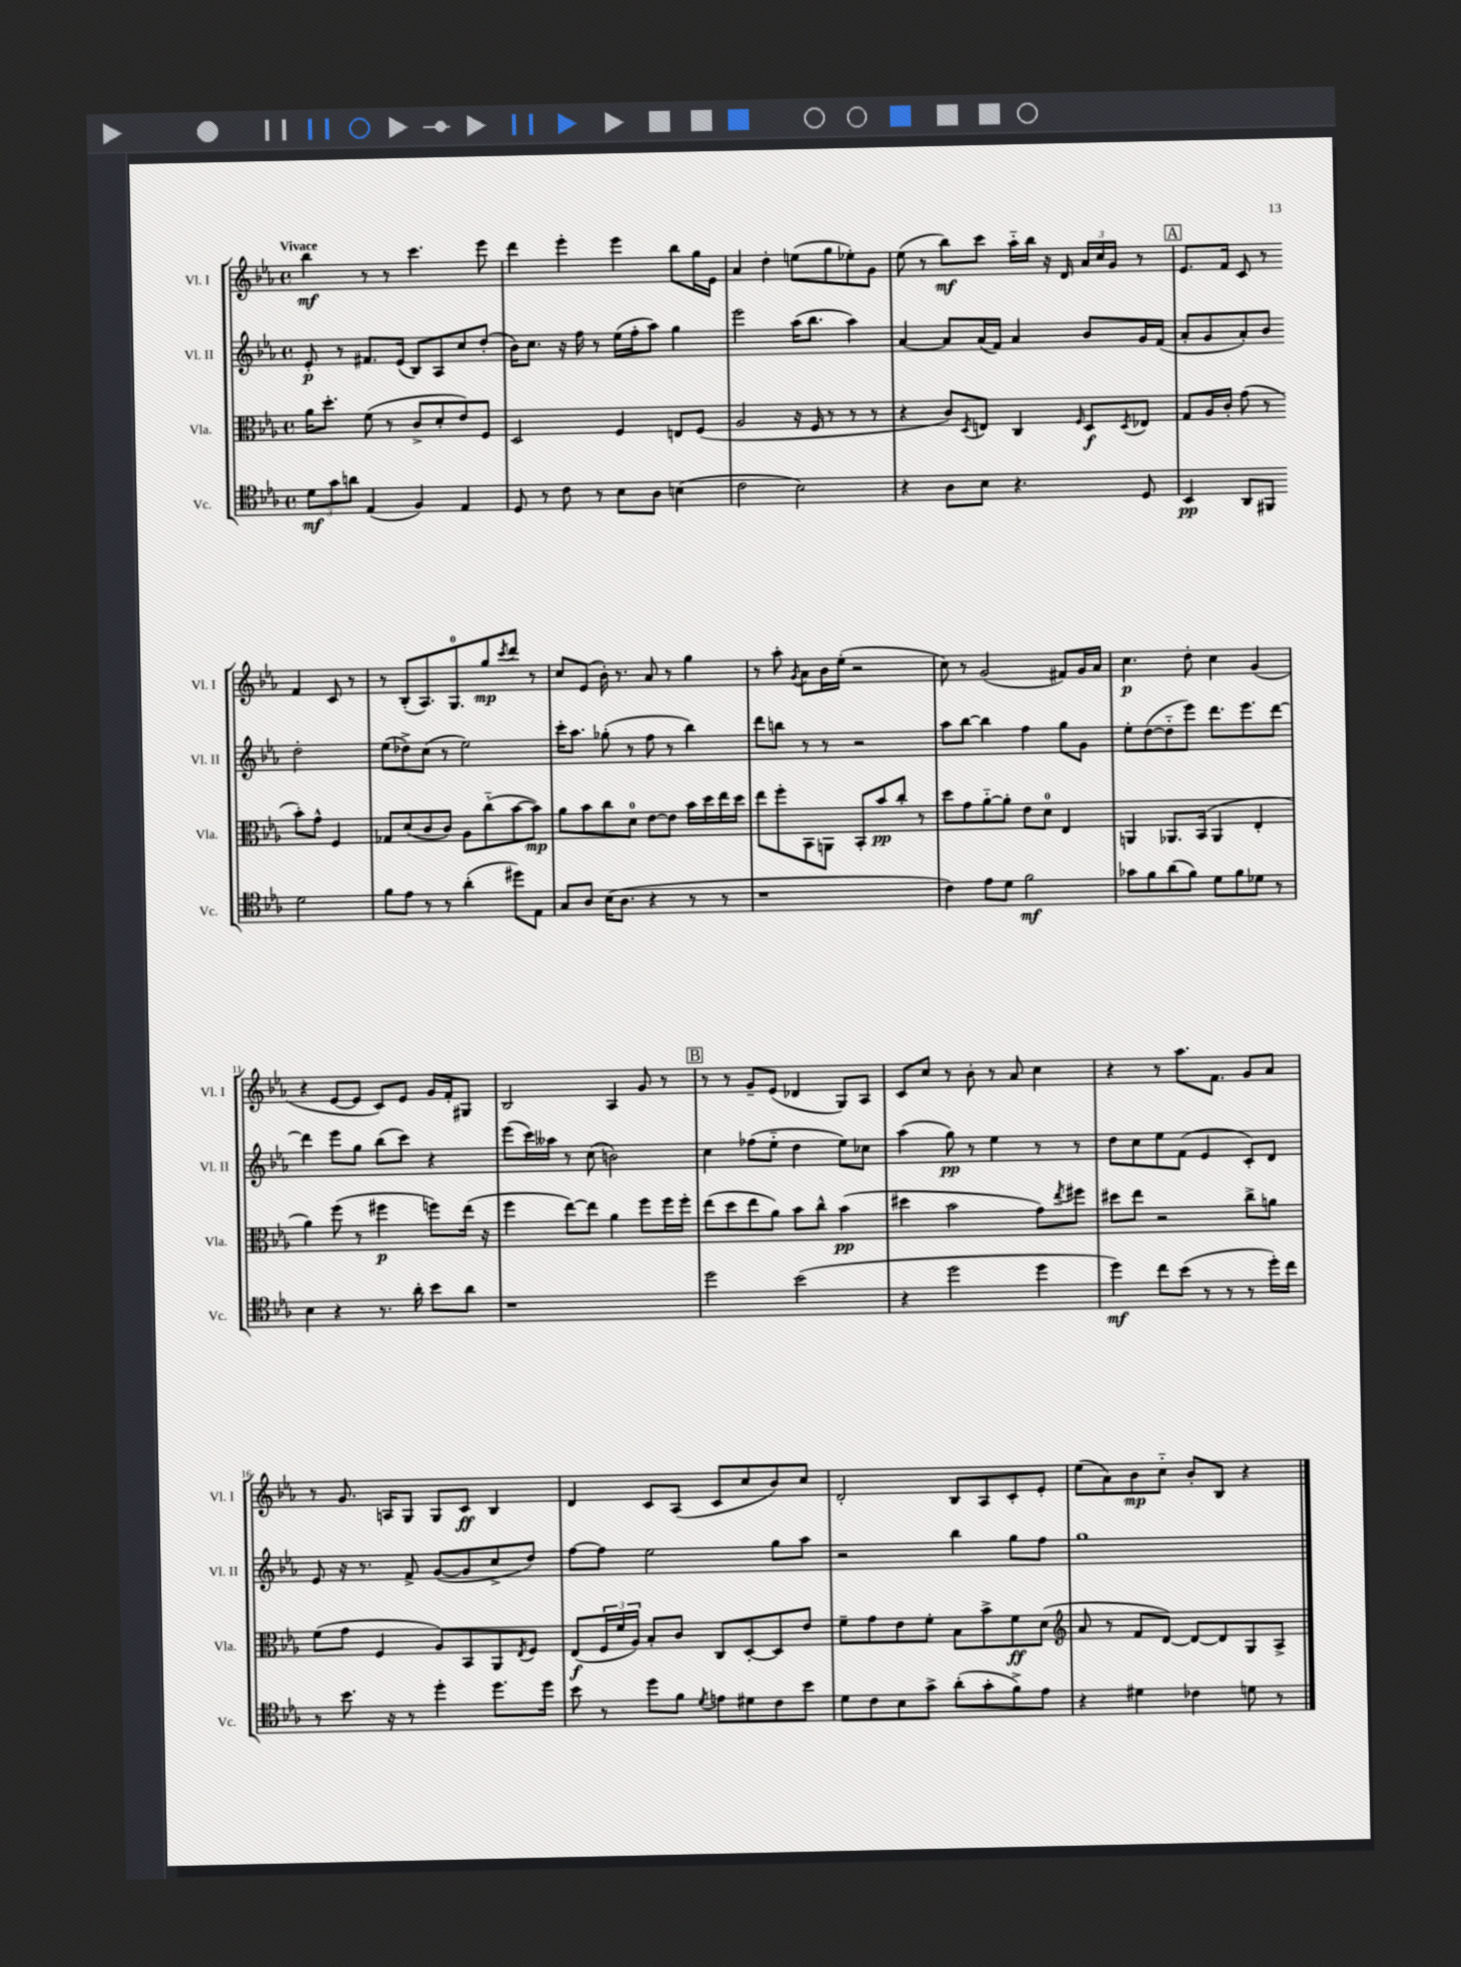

**kern	**kern	**kern	**kern
*staff4	*staff3	*staff2	*staff1
*clefC4	*clefC3	*clefG2	*clefG2
*k[b-e-a-]	*k[b-e-a-]	*k[b-e-a-]	*k[b-e-a-]
*M4/4	*M4/4	*M4/4	*M4/4
*met(c)	*met(c)	*met(c)	*met(c)
12d	16a-	8e-'	4bb-
.	8.dd'	.	.
12g	.	.	.
.	.	8r	.
12a	.	.	.
(4E-	(8f	8.f#	8r
.	8r	.	8r
.	.	(16e-	.
4F)	8c^	8B-)	4.ccc
.	8d'	8A-	.
4E-	8e-)	8cc	.
.	8F	(8dd'	8eee-
=	=	=	=
8D	2D	16b-)	4ddd
.	.	8.cc	.
8r	.	.	.
8c	.	16r	4eee-'
.	.	16ff	.
8r	.	8r	.
8B-	4F	(16ee-	4eee-
.	.	16ff'	.
8A-	.	8aa-)	.
(4B	8E	4gg	8bb-
.	(8F	.	16gg
.	.	.	16e-
=	=	=	=
2c	2A-	2eee-	4a-
.	.	.	4dd'
2B-)	16r	(16aa-	(8ee
.	16F	8.bb-	.
.	8r	.	8gg
.	8r	4aa-)	8ee-')
.	8r	.	8g
=	=	=	=
4r	4r	[4a-	(8ee-
.	.	.	8r
8A-	8c)	8a-]	8bb-)
.	8qD	.	.
8B-	8E	(16a-	8ccc
.	.	16f)	.
4.r	4C	4a-	16aa-'~
.	.	.	16bb-
.	.	.	16r
.	.	.	16d
.	16qqF	.	.
.	8D	8b-	24a-
.	.	.	24cc
.	.	.	24g
.	8qD	.	.
8D	8E-	16g	8r
.	.	(16f	.
=	=	=	=
4BB-	8G	8a-'	8.e-
.	16A-	8g	.
.	16c'	.	16f
8AA-	(8g	8a-')	8c
8FF#	8r	8b-	8r
2d	8b-')	2dd'	4f
.	8g^^	.	.
.	4F	.	8c
.	.	.	8r
=	=	=	=
8f	8G-	(8ee-	8r
8e-	(8d	8dd-^)	(8B-'
8r	8c	(8cc	8.A-)
8r	8c)	8r	.
.	.	.	8.G
(4a-'	8A-	2ee-)	.
.	(8cc'~	.	8gg
.	.	.	8qccc
8dd#)	[8b-	.	8ddd
8E-	8b-])	.	8r
=	=	=	=
8G	8a-	16ccc'	8cc
.	.	8.aa-	.
8A-	8b-	.	(8e-
(16B-	8cc	(8gg-'	16b-')
8.A-	.	.	8.r
.	8d	8r	.
4r	[8e-	8ff	8a-
.	8e-]	8r	8r
8r	16b-	4bb-)	4gg
.	16dd	.	.
8r	16ee-	.	.
.	16dd	.	.
=	=	=	=
1r	8ee-	8ddd	8r
.	8ff'	8bb	8aa-'
.	.	.	8qg
.	8BB-	8r	8a-
.	8AA	8r	16b-
.	.	.	(16ee-'
.	8BB-'	2r	2r
.	8b-	.	.
.	8cc'	.	.
.	8r	.	.
=	=	=	=
4c)	8dd	8aa-	8cc)
.	8g	[8bb-	8r
8e-	[8a-'~	4bb-]	(2g
8d	8a-']	.	.
2f	8e-	4ff	.
.	8d	.	.
.	4E-	8gg	8f#)
.	.	8g	16g
.	.	.	16a-
=	=	=	=
8g-	4AA	8ee-'	4.cc
8f	.	([8dd	.
(8a-	8.AA-	8dd'~]	.
8f)	.	8eee-)	8dd'
.	(16BB-	.	.
8d	4AA-	8.ddd	4cc
8f	.	.	.
.	.	8.eee-	.
8d-	4E-'	.	(4g
8r	.	[8ddd	.
=	=	=	=
4B-	4a-)	4ddd]	4r
4r	(8ff	8eee-	[8e-
.	8r	8gg	8e-]
8.r	4ff#	(8bb-	8c)
.	.	8ccc)	8e-
16a-'	.	.	.
8b-	8ff)	4r	16g
.	.	.	16f'
8a-	(16ee-	.	8G#
.	16r	.	.
=	=	=	=
1r	4ff	(8eee-	2B-
.	.	16ccc)	.
.	.	16aa--	.
.	[8ee-)	8r	.
.	8ee-]	(8cc	.
.	4a-	2b)	4A-
.	8ff	.	8g
.	16ff	.	8r
.	16ff'	.	.
=	=	=	=
2dd	(8ee-	4cc	8r
.	8dd	.	8r
.	8ee-	(8ff-	8g~
.	8a-)	8ee-'~	(8e-
(2b-	8b-	4dd	4d-
.	8cc^^	.	.
.	(4b-	8ee-)	8G)
.	.	8cc-	8A-
=	=	=	=
4r	4dd#	(4aa-	8c
.	.	.	8cc
2dd	2b-	8gg)	8r
.	.	8r	8b-'
.	.	4ee-	8r
.	.	.	8a-
4dd	8g)	8r	4cc
.	8qee-	.	.
.	8ff#	8r	.
=	=	=	=
4dd)	8dd#	8dd	4r
.	8ee-	8cc	.
8cc	2r	8ee-	8r
(8b-	.	(8f	8.aa-
8r	.	4e-	.
.	.	.	8.f
8r	.	.	.
8r	8cc^	8c')	8g
16dd')	8a	8d	8a-
16cc	.	.	.
=	=	=	=
8r	(8f	8e-	8r
8.b-	8g	16r	8.g
.	.	8.r	.
.	4F	.	.
16r	.	.	16A
8r	.	8f^	8G
4dd'	8A-)	([8g	8G
.	8BB-	8g]	8c
8.dd	8AA-	8cc^	4B-
.	8qE-	.	.
.	8F	8dd)	.
16dd	.	.	.
=	=	=	=
8b-	(8E-	[8ff	4d
8r	24F	8ff]	.
.	24f	.	.
.	24A-)	.	.
8dd	8B-'	2ee-	8c
8f	8c	.	(8A-
8qd	.	.	.
8e	8C	.	8c
8d#	[8D'	.	8cc
8c	8D]	8gg	8b-)
8b-	8e-	8aa-	8cc
=	=	=	=
8d	8f~	2r	2d'
8c	8g	.	.
8B-	8e-	.	.
8g^	8f'	.	.
(8a-'	8B-	4bb-	8B-
8g'	8b-^	.	8A-
8f^)	8f	8gg	8c'
8e-	(8d	8ff	8e-'
=	=	=	=
*	*clefG2	*	*
4r	8a-	1gg	(8ee-
.	8r	.	8a-)
4d#	8f	.	8b-
.	[8d)	.	8cc'~
4c-	8d_	.	8b-'
.	8d]	.	8B-
8d	8G	.	4r
8r	8A-^	.	.
==	==	==	==
*-	*-	*-	*-
